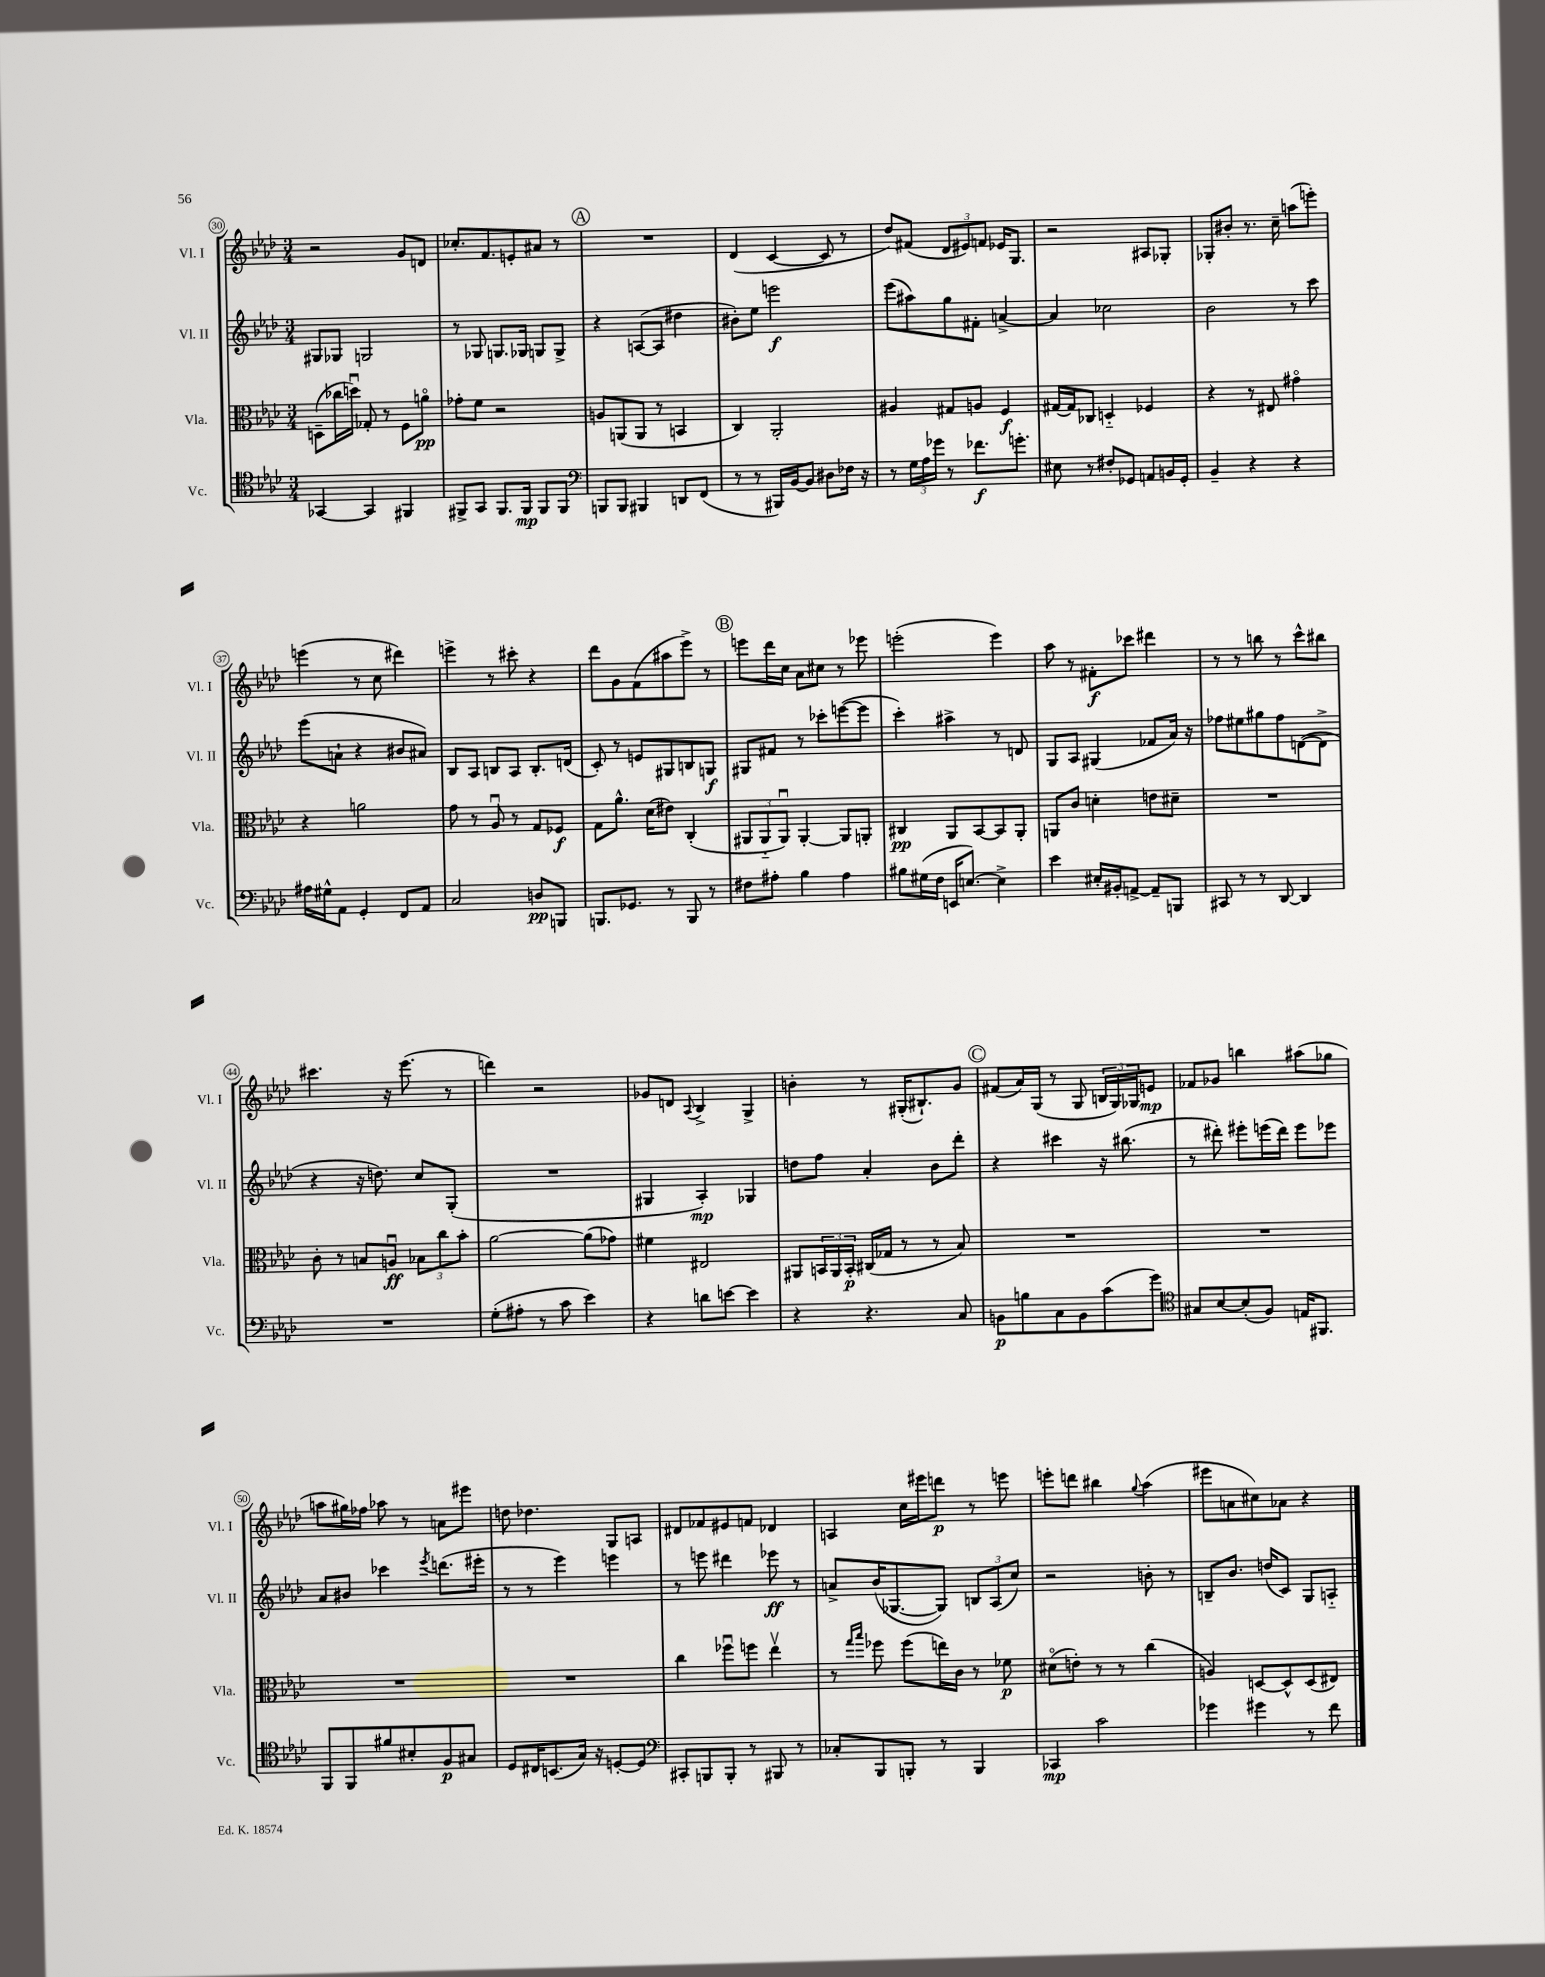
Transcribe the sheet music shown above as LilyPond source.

<<
\new StaffGroup <<
\new Staff = "s0" \with { instrumentName = "Vl. I" shortInstrumentName = "Vl. I" } {
    \clef treble \key aes \major \numericTimeSignature \time 3/4
    r2 g'8 d'8 |
    ces''8.-. f'8. e'8-. ais'8 r8 |
    \mark \markup { \circle "A" } R2. |
    des'4( c'4~ c'8 r8 |
    des''8) fis'8( \tuplet 3/2 { des'8 eis'8) f'8 } ees'16 g8. |
    r2 ais8 ges8-. |
    ges8-. bis'8-. r8. c''16-- a''8( e'''8-.) |
    e'''4( r8 c''8 dis'''4) |
    e'''4-> r8 cis'''8-. r4 |
    des'''8 g'8 f'8( ais''8 ees'''8->) r8 |
    \mark \markup { \circle "B" } e'''8 des'''16 c''16 aes'8 cis''8 r8 ees'''8 |
    e'''2-.( e'''4) |
    aes''8 r8 fis'8-.\f ces'''8 dis'''4 |
    r8 r8 b''8 r8 c'''8-^ bis''8 |
    cis'''4. r16 ees'''8.( r8 |
    d'''4) r2 |
    ges'8 d'8 \appoggiatura { aes8 } bes4-> g4-> |
    b'4-. r8 gis16-.( bis8.-!) g'8 |
    \mark \markup { \circle "C" } fis'8( aes'16) g16( r8 g8 \tuplet 3/2 { b16 g16) ges16 } e'8\mp |
    fes'8 ges'8 b''4 ais''8( ges''8 |
    a''8 gis''16) fes''16 aes''8 r8 a'8 eis'''8 |
    d''8 des''4. g8 a8 |
    dis'8 fes'8 eis'8 f'8 des'4 |
    a4 c''16 eis'''16 d'''8\p r8 e'''8 |
    e'''8-. d'''8 bis''4 \appoggiatura { g''8 } aes''4( |
    eis'''8 a'8 cis''8) aes'8 r4 \bar "|." |
}
\new Staff = "s1" \with { instrumentName = "Vl. II" shortInstrumentName = "Vl. II" } {
    \clef treble \key aes \major \numericTimeSignature \time 3/4
    gis8 ges8 g2 |
    r8 ges8 g8. ges16 g8 g8-> |
    \mark \markup { \circle "A" } r4 a8~( a8 dis''4 |
    bis'8-.) ees''8 e'''2\f |
    ees'''8( ais''8) g''8 fis'8-. a'4~-> |
    a'4 ces''2 |
    bes'2 r8 c'''8 |
    ees'''8( a'8-! r4 bis'8 ais'8) |
    bes8 aes8 b8 aes8 b8.-. d'16( |
    c'8-.) r8 e'8 gis8 b8 g8\f |
    \mark \markup { \circle "B" } gis8 fis'8 r8 ces'''8-. e'''8~( e'''8 |
    c'''4-.) ais''4-> r8 d'8 |
    g8 aes8 gis4( fes'8 aes'16) r16 |
    fes''8 eis''8 gis''8 fes''8 d'8~( d'8-> |
    r4 r16 d''8.) c''8 g8-.( |
    R2. |
    gis4 aes4-.\mp) ges4 |
    d''8 f''8 aes'4-. bes'8 des'''8-. |
    \mark \markup { \circle "C" } r4 cis'''4 r16 bis''8.( |
    r8 dis'''8-.) eis'''8-. e'''16( dis'''16) e'''8 ees'''8 |
    aes'8 bis'8 ces'''4 \acciaccatura { ees'''8 } d'''8.( eis'''16-. |
    r8 r8 ees'''4) e'''4 |
    r8 e'''8 dis'''4 ees'''8\ff r8 |
    a'8-> bes'16( ges8.~ ges8) \tuplet 3/2 { b8 aes8( c''8) } |
    r2 b'8-. r8 |
    b8-- bes'8. d''16( c'8) g8 a8-_ \bar "|." |
}
\new Staff = "s2" \with { instrumentName = "Vla." shortInstrumentName = "Vla." } {
    \clef alto \key aes \major \numericTimeSignature \time 3/4
    d8--( ces''16 d''16\downbow) ges8-. r8 f8 a'8\flageolet\pp |
    ges'8-. f'8 r2 |
    \mark \markup { \circle "A" } a8 a,8( a,8 r8 b,4 |
    c4) aes,2-. |
    ais4 gis8 a8 f4\f |
    gis16~ gis16 ces8 d4-_ fes4 |
    r4 r8 eis8 gis'4\flageolet |
    r4 a'2 |
    g'8 r8 aes8\downbow r8 g8 fes8\f |
    g8 aes'8.-^ des'16( eis'8) c4-.( |
    \mark \markup { \circle "B" } \tuplet 3/2 { ais,8 ais,8-_ ais,8\downbow) } ais,4~-. ais,8 a,8-. |
    cis4\pp aes,8 bes,8~ bes,8 aes,8-. |
    a,8 c'8 d'4-. e'8 dis'8-- |
    R2. |
    c'8-. r8 b8 a8\downbow\ff \tuplet 3/2 { bes8 c''8 bes'8-. } |
    aes'2~ aes'8( ges'8) |
    fis'4 eis2 |
    ais,8 \tuplet 3/2 { b,16 ais,16 b,16-.\p } cis16( ges16 r8 r8 bes8) |
    \mark \markup { \circle "C" } R2. |
    R2. |
    R2. |
    R2. |
    c''4 fes''8\downbow f''8 ees''4\upbow |
    r8 \grace { g''16 bes''16 } fes''8 fes''8( e''16) c'16 r8 fes'8\p |
    dis'8\flageolet( e'8-.) r8 r8 c''4( |
    a4) d8~ d8-^ d8( eis8) \bar "|." |
}
\new Staff = "s3" \with { instrumentName = "Vc." shortInstrumentName = "Vc." } {
    \clef tenor \key aes \major \numericTimeSignature \time 3/4
    ges,4~ ges,4 fis,4 |
    fis,8-> g,8 fis,8. fis,16\mp fis,8 fis,8 |
    \mark \markup { \circle "A" } \clef bass b,,8 b,,8 bis,,4 d,8 f,8( |
    r8 r8 bis,,16) bes,16~ bes,8 dis8 fes16 r16 |
    r8 \tuplet 3/2 { g16 aes16 ges'16 } r8 fes'8.\f g'8.-. |
    eis8 r8 fis8-. ges,8 a,8 b,16 ges,16-. |
    bes,4-- r4 r4 |
    ais16 gis16-^ aes,8 g,4-. f,8 aes,8 |
    c2 d8\pp b,,8 |
    b,,8. ges,8. r8 b,,8 r8 |
    \mark \markup { \circle "B" } fis8 ais8-. bes4 ais4 |
    bis8 gis16( f16 e,16 e8.~) e4-> |
    ees'4 eis16-. bis,16-. a,8~-> a,8-- b,,8 |
    cis,8 r8 r8 des,8~ des,4 |
    R2. |
    g8-.( ais8-. r8 c'8 ees'4) |
    r4 d'8 e'8~ e'4 |
    r4 r4. c8 |
    \mark \markup { \circle "C" } b,8\p b8 c8 b,8 c'8( g'8) |
    \clef tenor gis8 bes8~ bes8-.( f8) e16 fis,8. |
    f,8 f,8 fis'8 bis8-. f8\p gis8 |
    des8 cis16 b,8.( g16) r16 d8~-. d8 |
    \clef bass cis,8-. b,,8 b,,8-. r8 bis,,8 r8 |
    ces8-. bes,,8 b,,8-. r8 b,,4 |
    ces,4\mp c'2 |
    ges'4 gis'4 r8 f'8 \bar "|." |
}
>>
>>
\layout { \context { \Score currentBarNumber = #30 \override BarNumber.stencil = #(make-stencil-circler 0.1 0.3 ly:text-interface::print) } }
